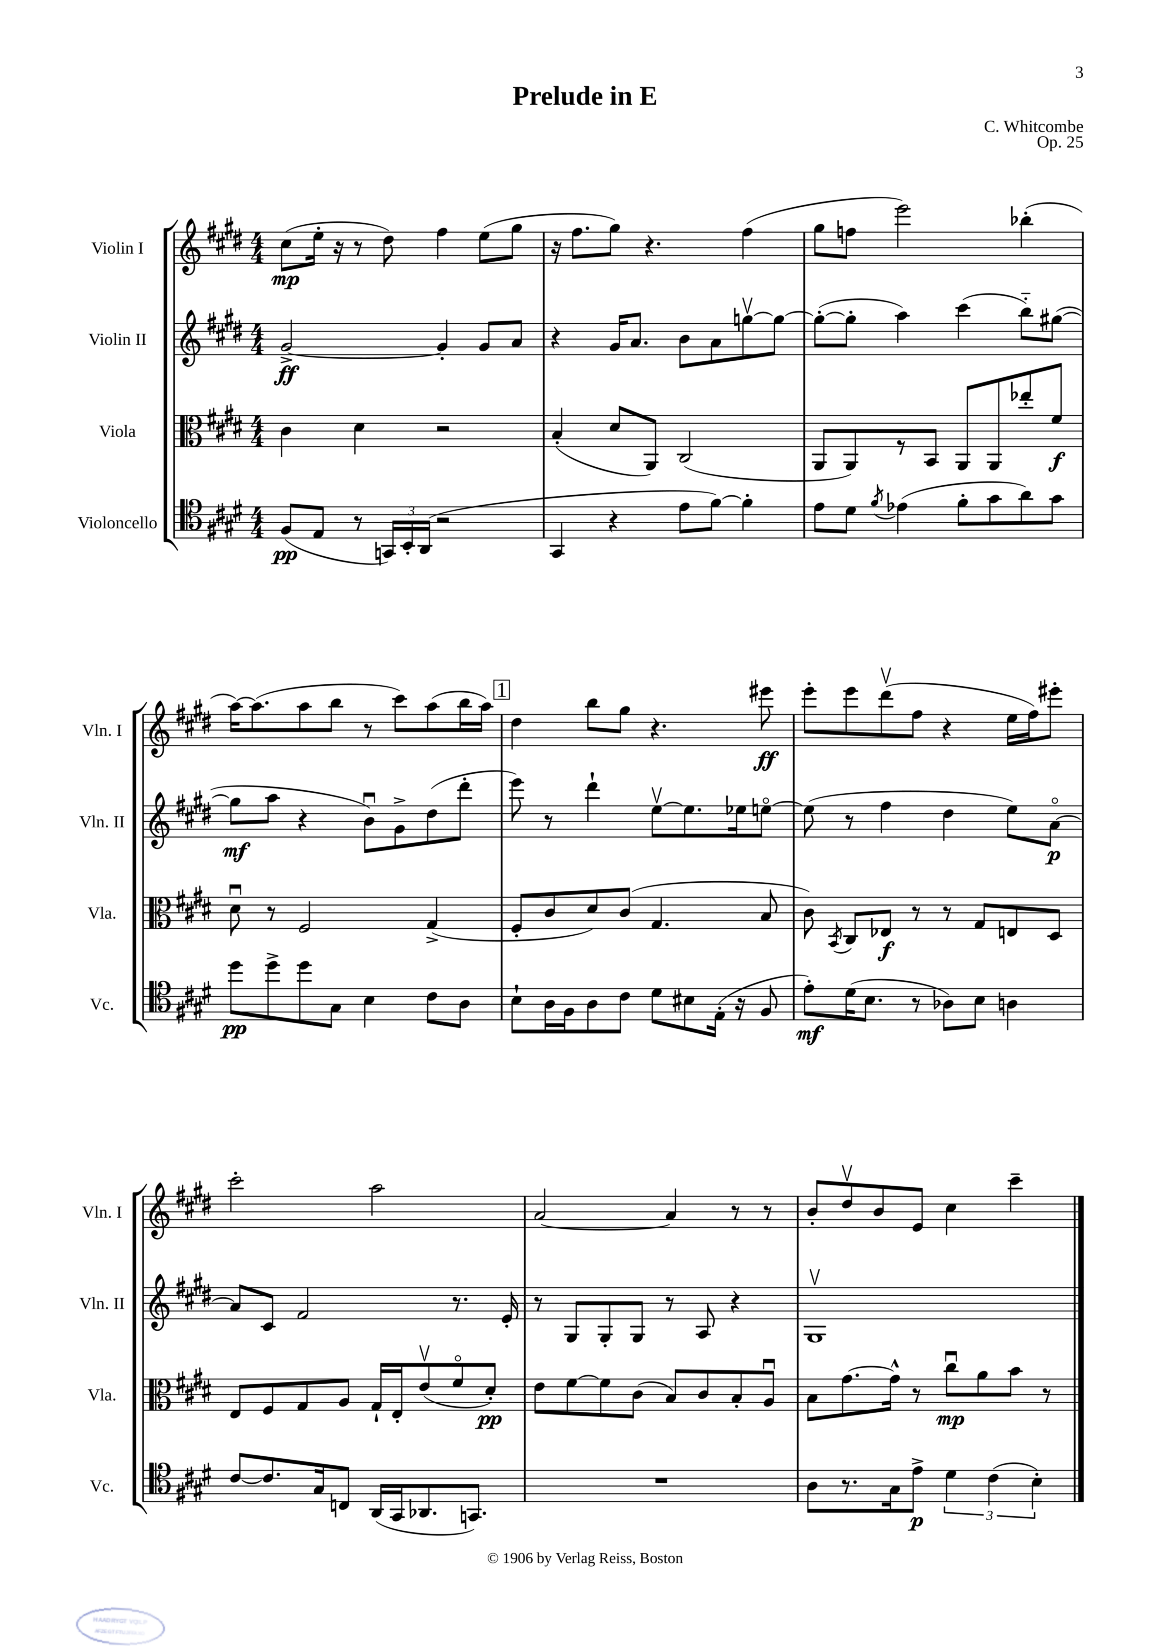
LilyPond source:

\header { title = "Prelude in E" composer = "C. Whitcombe" opus = "Op. 25" }
<<
\new StaffGroup <<
\new Staff = "s0" \with { instrumentName = "Violin I" shortInstrumentName = "Vln. I" } {
    \clef treble \key e \major \numericTimeSignature \time 4/4
    \autoBeamOff cis''8[\mp( e''16]-. r16 r8 dis''8) fis''4 e''8[( gis''8] |
    r16 fis''8.[ gis''8]) r4. fis''4( |
    gis''8[ f''8] e'''2) bes''4-.( |
    a''16[~) a''8.( a''8 b''8] r8 cis'''8[) a''8( b''16 a''16]) |
    \mark \markup { \box "1" } dis''4 b''8[ gis''8] r4. eis'''8\ff |
    e'''8[-. e'''8 dis'''8\upbow( fis''8] r4 e''16[ fis''16) eis'''8]-. |
    cis'''2-. a''2 |
    a'2~ a'4 r8 r8 |
    b'8[-. dis''8\upbow b'8 e'8] cis''4 cis'''4-- \bar "|." |
}
\new Staff = "s1" \with { instrumentName = "Violin II" shortInstrumentName = "Vln. II" } {
    \clef treble \key e \major \numericTimeSignature \time 4/4
    \autoBeamOff gis'2~->\ff gis'4-. gis'8[ a'8] |
    r4 gis'16[ a'8.] b'8[ a'8 g''8~\upbow g''8]~ |
    g''8[~-.( g''8]-. a''4) cis'''4( b''8[-_) gis''8]~( |
    gis''8[\mf a''8] r4 b'8[\downbow) gis'8-> dis''8( dis'''8]-. |
    \mark \markup { \box "1" } e'''8) r8 dis'''4-! e''8[~\upbow e''8. ees''16 e''8]~\flageolet |
    e''8( r8 fis''4 dis''4 e''8[) a'8]~\flageolet\p |
    a'8[ cis'8] fis'2 r8. e'16-. |
    r8 gis8[ gis8-. gis8] r8 a8 r4 |
    gis1\upbow \bar "|." |
}
\new Staff = "s2" \with { instrumentName = "Viola" shortInstrumentName = "Vla." } {
    \clef alto \key e \major \numericTimeSignature \time 4/4
    \autoBeamOff cis'4 dis'4 r2 |
    b4-.( dis'8[ a,8]) cis2( |
    a,8[ a,8) r8 b,8] a,8[ a,8 ees''8-. fis'8]\f |
    dis'8\downbow r8 fis2 gis4->( |
    \mark \markup { \box "1" } fis8[-. cis'8 dis'8) cis'8]( gis4. b8 |
    cis'8) \acciaccatura { b,8 } cis8[ ees8]\f r8 r8 gis8[ e8 dis8] |
    e8[ fis8 gis8 a8] gis16[-! e16-. e'8\upbow( fis'8\flageolet dis'8]-.\pp) |
    e'8[ fis'8~ fis'8 cis'8]( b8[) cis'8 b8-. a8]\downbow |
    b8[ gis'8.~ gis'16]-^ r8 cis''8[\downbow\mp a'8 b'8] r8 \bar "|." |
}
\new Staff = "s3" \with { instrumentName = "Violoncello" shortInstrumentName = "Vc." } {
    \clef tenor \key e \major \numericTimeSignature \time 4/4
    \autoBeamOff fis8[\pp( e8] r8 \tuplet 3/2 { g,16[) b,16-. a,16]( } r2 |
    gis,4 r4 e'8[ fis'8]~) fis'4-. |
    e'8[ dis'8] \acciaccatura { fis'8 } ees'4( fis'8[-. gis'8 a'8) gis'8] |
    dis''8[\pp dis''8-> dis''8 gis8] b4 cis'8[ a8] |
    \mark \markup { \box "1" } b8[-! a16 fis16 a8 cis'8] dis'8[ bis8 e16]-.( r16 fis8 |
    e'8[-.\mf) dis'16( b8.] r8 aes8[) b8] a4 |
    cis'8[~ cis'8. gis16 c8] a,16[( gis,16 aes,8. g,8.]) |
    R1 |
    a8[ r8. gis16 e'8]->\p \tuplet 3/2 { dis'4 cis'4( b4-.) } \bar "|." |
}
>>
>>
\layout { \context { \Score \remove "Bar_number_engraver" } }
